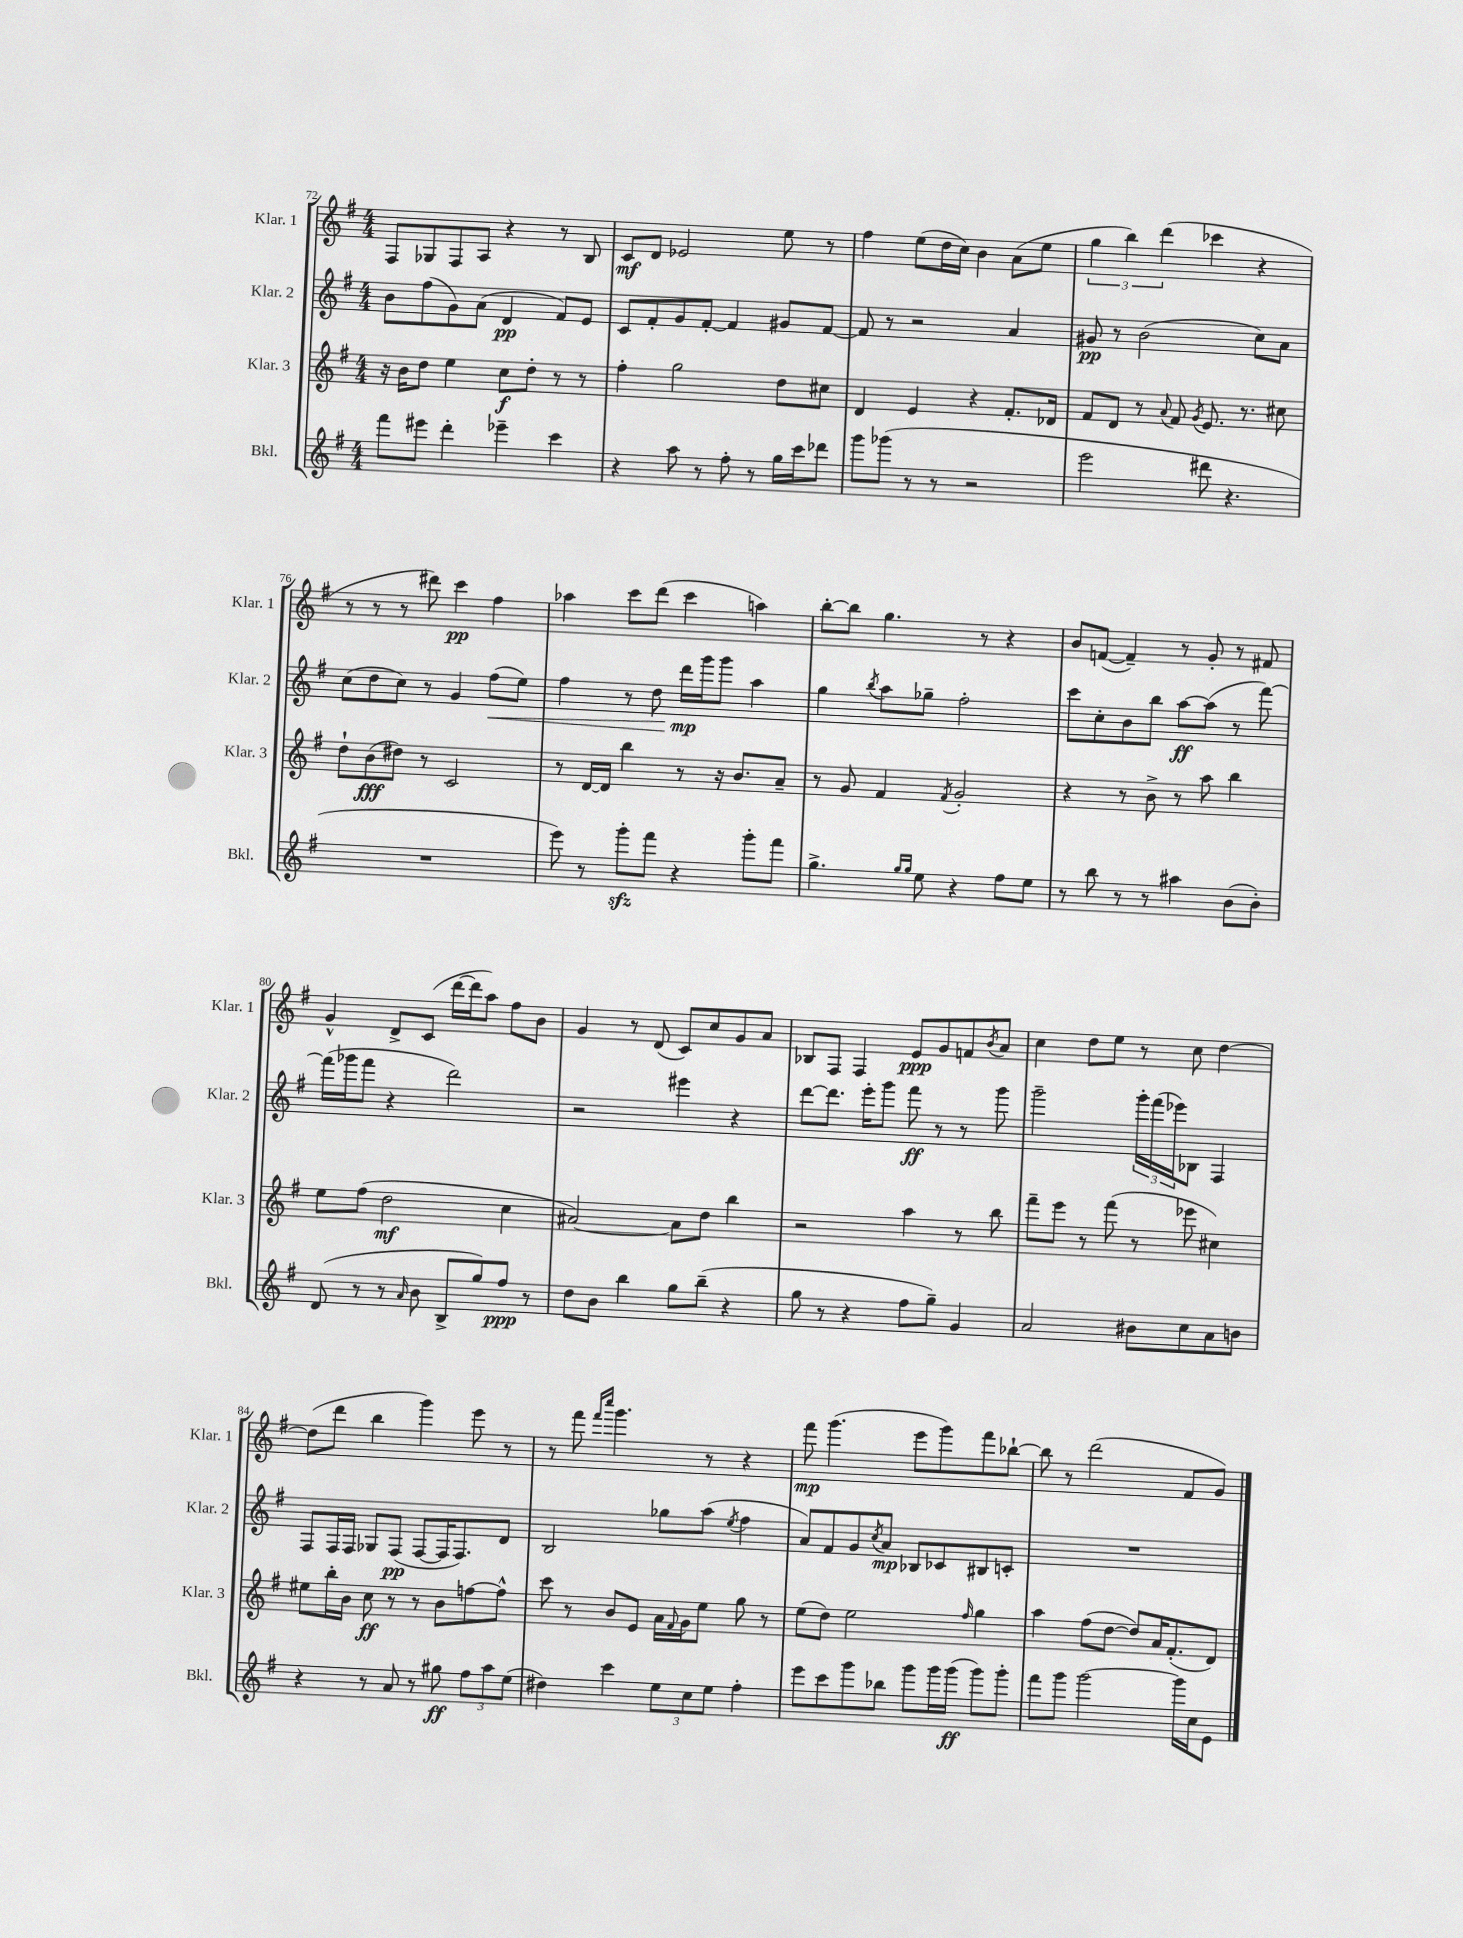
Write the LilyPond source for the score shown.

<<
\new StaffGroup <<
\new Staff = "s0" \with { instrumentName = "Klar. 1" shortInstrumentName = "Klar. 1" } {
    \clef treble \key g \major \numericTimeSignature \time 4/4
    fis8 ges8 fis8 a8 r4 r8 b8 |
    c'8\mf d'8 ees'2 e''8 r8 |
    fis''4 e''8( d''16 c''16) b'4 a'8( e''8 |
    \tuplet 3/2 { g''4 b''4) d'''4( } ces'''4 r4 |
    r8 r8 r8 dis'''8) c'''4\pp fis''4 |
    aes''4 c'''8 d'''8( c'''4 a''4) |
    b''8~-. b''8 g''4. r8 r4 |
    b'8 f'8~( f'4--) r8 g'8-. r8 fis'8 |
    g'4-^ d'8-> c'8( d'''16~ d'''16 a''8) fis''8 b'8 |
    g'4 r8 d'8( c'8) c''8 g'8 a'8 |
    bes8 fis8 fis4 e'8\ppp g'8 f'8 \acciaccatura { b'8 } a'8 |
    c''4 d''8 e''8 r8 c''8 d''4~ |
    d''8( d'''8 b''4 g'''4) e'''8 r8 |
    r8 fis'''8 \grace { fis'''16 c''''16 } g'''4. r8 r4 |
    fis'''8\mp g'''4.( e'''8 g'''8) fis'''8 bes''8~-! |
    bes''8 r8 d'''2( fis'8 g'8) \bar "|." |
}
\new Staff = "s1" \with { instrumentName = "Klar. 2" shortInstrumentName = "Klar. 2" } {
    \clef treble \key g \major \numericTimeSignature \time 4/4
    b'8 fis''8( g'8) a'8( d'4\pp fis'8) e'8 |
    c'8 fis'8-. g'8 fis'8~-. fis'4 gis'8 fis'8~ |
    fis'8 r8 r2 a'4 |
    gis'8\pp r8 b'2( c''8) a'8 |
    c''8( d''8 c''8) r8 g'4 fis''8\<( e''8) |
    fis''4 r8 d''8 d'''16\mp\! g'''16 g'''8 a''4 |
    g''4 \acciaccatura { b''8 } a''8 ges''8-- fis''2-. |
    c'''8 c''8-. b'8 b''8 a''8~\ff a''8( r8 fis'''8~) |
    fis'''16( ges'''16 fis'''8 r4 d'''2) |
    r2 eis'''4 r4 |
    d'''8~ d'''8. e'''16-. g'''8 fis'''8\ff r8 r8 g'''8 |
    g'''2-- \tuplet 3/2 { g'''16-. fis'''16( ees'''16) } bes8 fis4 |
    fis8 fis16 fis16 ges8 fis8\pp( fis8~ fis16 fis8.) d'8 |
    b2 ges''8 a''8( \acciaccatura { e''8 } fis''4 |
    a'8) fis'8 g'8 \acciaccatura { c''8 } a'8\mp bes8 ces'8 bis8 c'8-. |
    R1 \bar "|." |
}
\new Staff = "s2" \with { instrumentName = "Klar. 3" shortInstrumentName = "Klar. 3" } {
    \clef treble \key g \major \numericTimeSignature \time 4/4
    r16 b'16 d''8 e''4 c''8\f d''8-. r8 r8 |
    fis''4-. g''2 d''8 cis''8 |
    d'4 e'4 r4 fis'8.-. des'16 |
    fis'8 d'8 r8 \appoggiatura { a'8 } fis'8 \acciaccatura { g'8 } e'8. r8. cis''8 |
    d''8-! b'8\fff( dis''8) r8 c'2 |
    r8 d'16~ d'16 b''4 r8 r16 b'8. a'8-- |
    r8 g'8 fis'4 \acciaccatura { fis'8 } g'2-. |
    r4 r8 b'8-> r8 a''8 b''4 |
    e''8 fis''8( d''2\mf c''4 |
    ais'2~) ais'8 d''8 b''4 |
    r2 a''4 r8 b''8 |
    fis'''8-- e'''8 r8 fis'''8( r8 ees'''8 cis''4) |
    eis''8 b''16-. b'16 c''8\ff r8 r8 b'8 f''8~ f''8-^ |
    c'''8 r8 b'8 e'8 a'16 \appoggiatura { fis'8 } g'16 e''8 g''8 r8 |
    e''8( d''8) e''2 \grace { fis''16 } g''4 |
    a''4 fis''8( d''8~ d''8) a'16 fis'8.-.( d'8) \bar "|." |
}
\new Staff = "s3" \with { instrumentName = "Bkl." shortInstrumentName = "Bkl." } {
    \clef treble \key g \major \numericTimeSignature \time 4/4
    fis'''8 eis'''8 d'''4-. ees'''4-- c'''4 |
    r4 a''8 r8 fis''8-. r8 g''16 c'''16 des'''8 |
    g'''8 ges'''8( r8 r8 r2 |
    e'''2 dis'''8 r4. |
    R1 |
    e'''8) r8 g'''8-.\sfz fis'''8 r4 g'''8-. fis'''8 |
    g''4.-> \grace { g''16 g''16 } e''8 r4 fis''8 e''8 |
    r8 b''8 r8 r8 ais''4 b'8( b'8-.) |
    d'8( r8 r8 \grace { a'16 } b'8 b8-> g''8) fis''8\ppp r8 |
    d''8 b'8 b''4 g''8 b''8--( r4 |
    g''8 r8 r4 fis''8 g''8--) g'4 |
    a'2 bis'8 c''8 a'8 b'8 |
    r4 r8 a'8 r8 gis''8\ff \tuplet 3/2 { fis''8 a''8 e''8( } |
    dis''4) c'''4 \tuplet 3/2 { e''8 c''8 e''8 } fis''4-. |
    e'''8 c'''8 g'''8 bes''8 g'''8 g'''16 g'''16\ff( g'''8) g'''8-. |
    fis'''8 g'''8 g'''2~ g'''16 c''16 e'8 \bar "|." |
}
>>
>>
\layout { \context { \Score currentBarNumber = #72 } }
